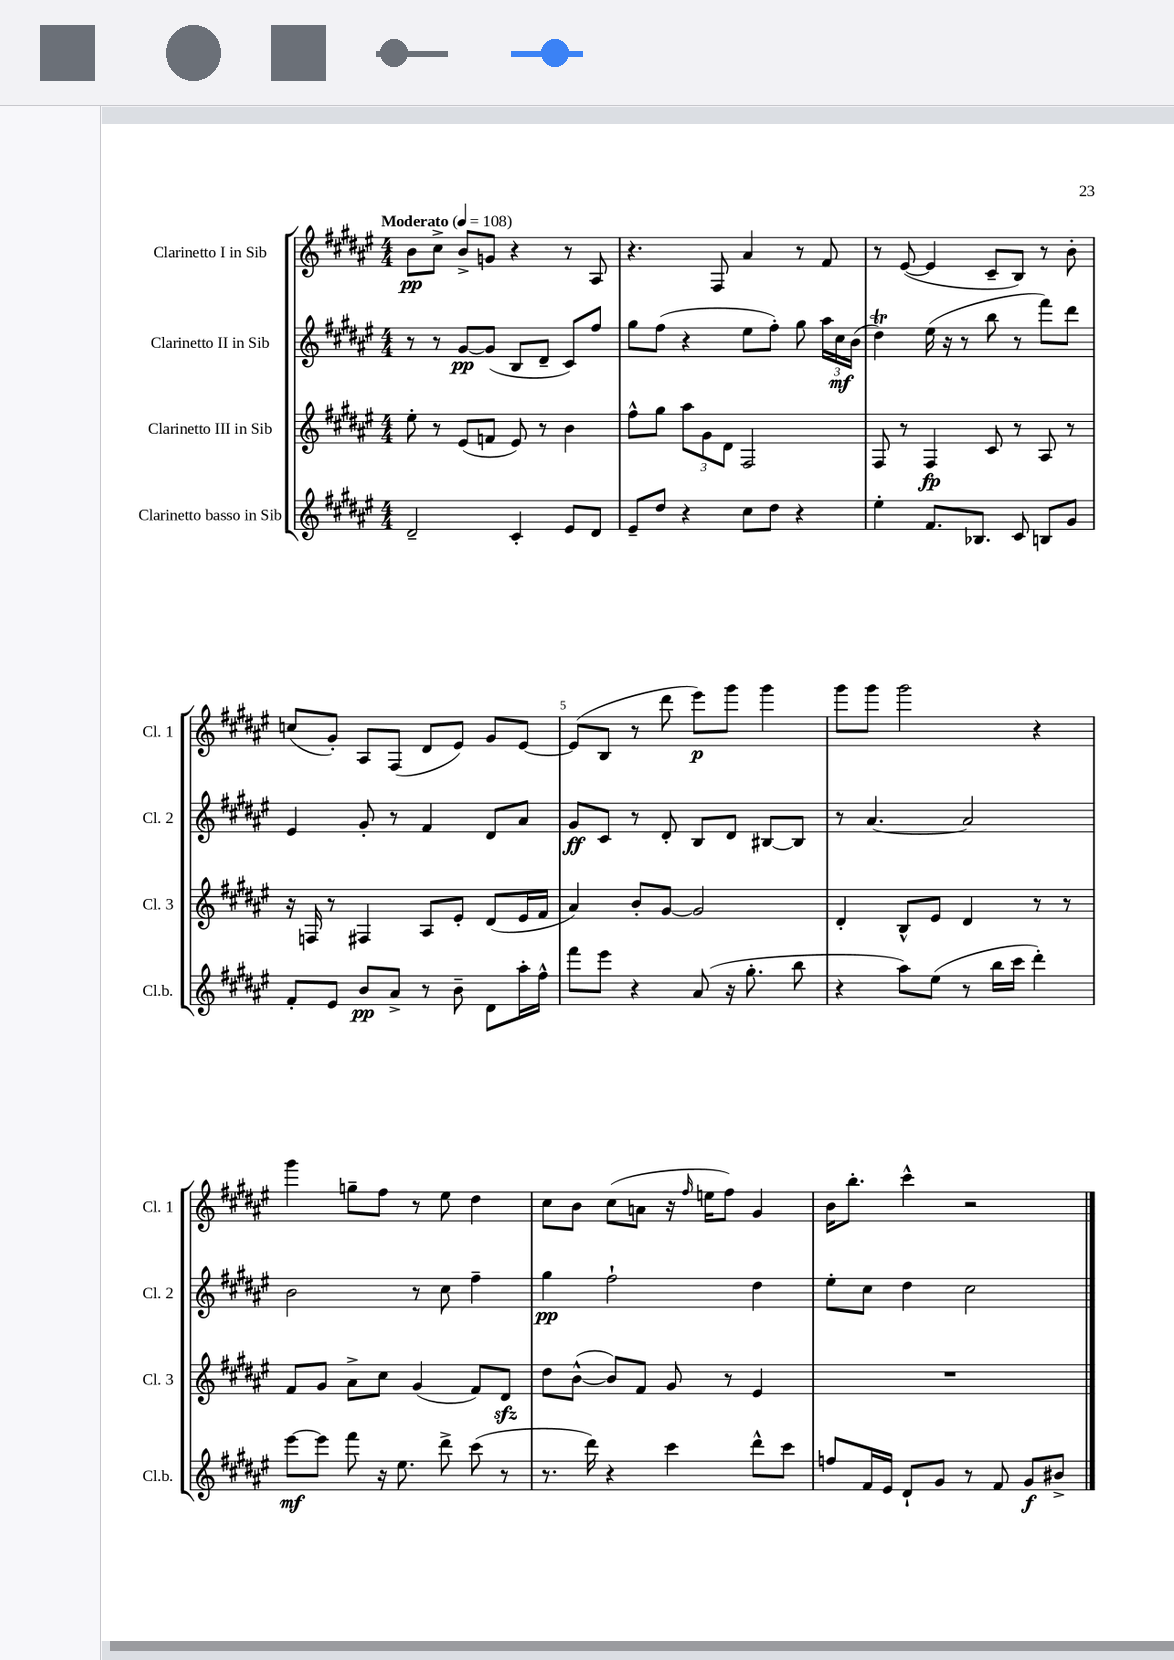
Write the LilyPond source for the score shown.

<<
\new StaffGroup <<
\new Staff = "s0" \with { instrumentName = "Clarinetto I in Sib" shortInstrumentName = "Cl. 1" } {
    \clef treble \key fis \major \numericTimeSignature \time 4/4 \tempo "Moderato" 4 = 108
    \autoBeamOff b'8[\pp cis''8]-> b'8[-> g'8] r4 r8 ais8 |
    r4. fis8 ais'4 r8 fis'8 |
    r8 eis'8~( eis'4 cis'8[-- b8]) r8 b'8-. |
    c''8[( gis'8]-.) ais8[ fis8]( dis'8[ eis'8]) gis'8[ eis'8]~ |
    eis'8[( b8] r8 dis'''8 eis'''8[\p) gis'''8] gis'''4 |
    gis'''8[ gis'''8] gis'''2 r4 |
    gis'''4 g''8[-- fis''8] r8 eis''8 dis''4 |
    cis''8[ b'8] cis''8[( a'8] r16 \grace { fis''16 } e''16[ fis''8]) gis'4 |
    b'16[ b''8.]-. cis'''4-^ r2 \bar "|." |
}
\new Staff = "s1" \with { instrumentName = "Clarinetto II in Sib" shortInstrumentName = "Cl. 2" } {
    \clef treble \key fis \major \numericTimeSignature \time 4/4
    \autoBeamOff r8 r8 gis'8[~\pp gis'8]( b8[ dis'8]-- cis'8[) fis''8] |
    gis''8[ fis''8]( r4 eis''8[ fis''8]-.) gis''8 \tuplet 3/2 { ais''16[ cis''16\mf b'16]( } |
    dis''4\trill) eis''16( r16 r8 b''8 r8 fis'''8[) dis'''8] |
    eis'4 gis'8-. r8 fis'4 dis'8[ ais'8] |
    gis'8[\ff cis'8] r8 dis'8-. b8[ dis'8] bis8[~ bis8] |
    r8 ais'4.~ ais'2 |
    b'2 r8 cis''8 fis''4-- |
    gis''4\pp fis''2-! dis''4 |
    eis''8[-. cis''8] dis''4 cis''2 \bar "|." |
}
\new Staff = "s2" \with { instrumentName = "Clarinetto III in Sib" shortInstrumentName = "Cl. 3" } {
    \clef treble \key fis \major \numericTimeSignature \time 4/4
    \autoBeamOff eis''8-. r8 eis'8[( f'8] eis'8) r8 b'4 |
    fis''8[-^ gis''8] \tuplet 3/2 { ais''8[ gis'8 dis'8] } fis2 |
    fis8 r8 fis4\fp cis'8 r8 ais8 r8 |
    r16 f16 r8 fis4 ais8[ eis'8]-. dis'8[( eis'16 fis'16] |
    ais'4) b'8[-. gis'8]~ gis'2 |
    dis'4-. b8[-^ eis'8] dis'4 r8 r8 |
    fis'8[ gis'8] ais'8[-> cis''8] gis'4( fis'8[) dis'8]\sfz |
    dis''8[ b'8]~-^( b'8[) fis'8] gis'8 r8 eis'4 |
    R1 \bar "|." |
}
\new Staff = "s3" \with { instrumentName = "Clarinetto basso in Sib" shortInstrumentName = "Cl.b." } {
    \clef treble \key fis \major \numericTimeSignature \time 4/4
    \autoBeamOff dis'2-- cis'4-. eis'8[ dis'8] |
    eis'8[-- dis''8] r4 cis''8[ dis''8] r4 |
    eis''4-. fis'8.[ bes8.] cis'8 b8[ gis'8] |
    fis'8[-. eis'8] b'8[\pp ais'8]-> r8 b'8-- dis'8[ ais''16-. fis''16]-^ |
    fis'''8[ eis'''8] r4 ais'8( r16 gis''8.-. b''8 |
    r4 ais''8[) eis''8]( r8 b''16[ cis'''16] dis'''4-.) |
    eis'''8[~\mf eis'''8] fis'''8 r16 eis''8. dis'''8-> cis'''8( r8 |
    r8. dis'''16) r4 cis'''4 dis'''8[-^ cis'''8] |
    f''8[ fis'16 eis'16] dis'8[-! gis'8] r8 fis'8 gis'8[\f bis'8]-> \bar "|." |
}
>>
>>
\layout { \context { \Score \override BarNumber.break-visibility = ##(#f #t #t) barNumberVisibility = #(every-nth-bar-number-visible 5) } }
